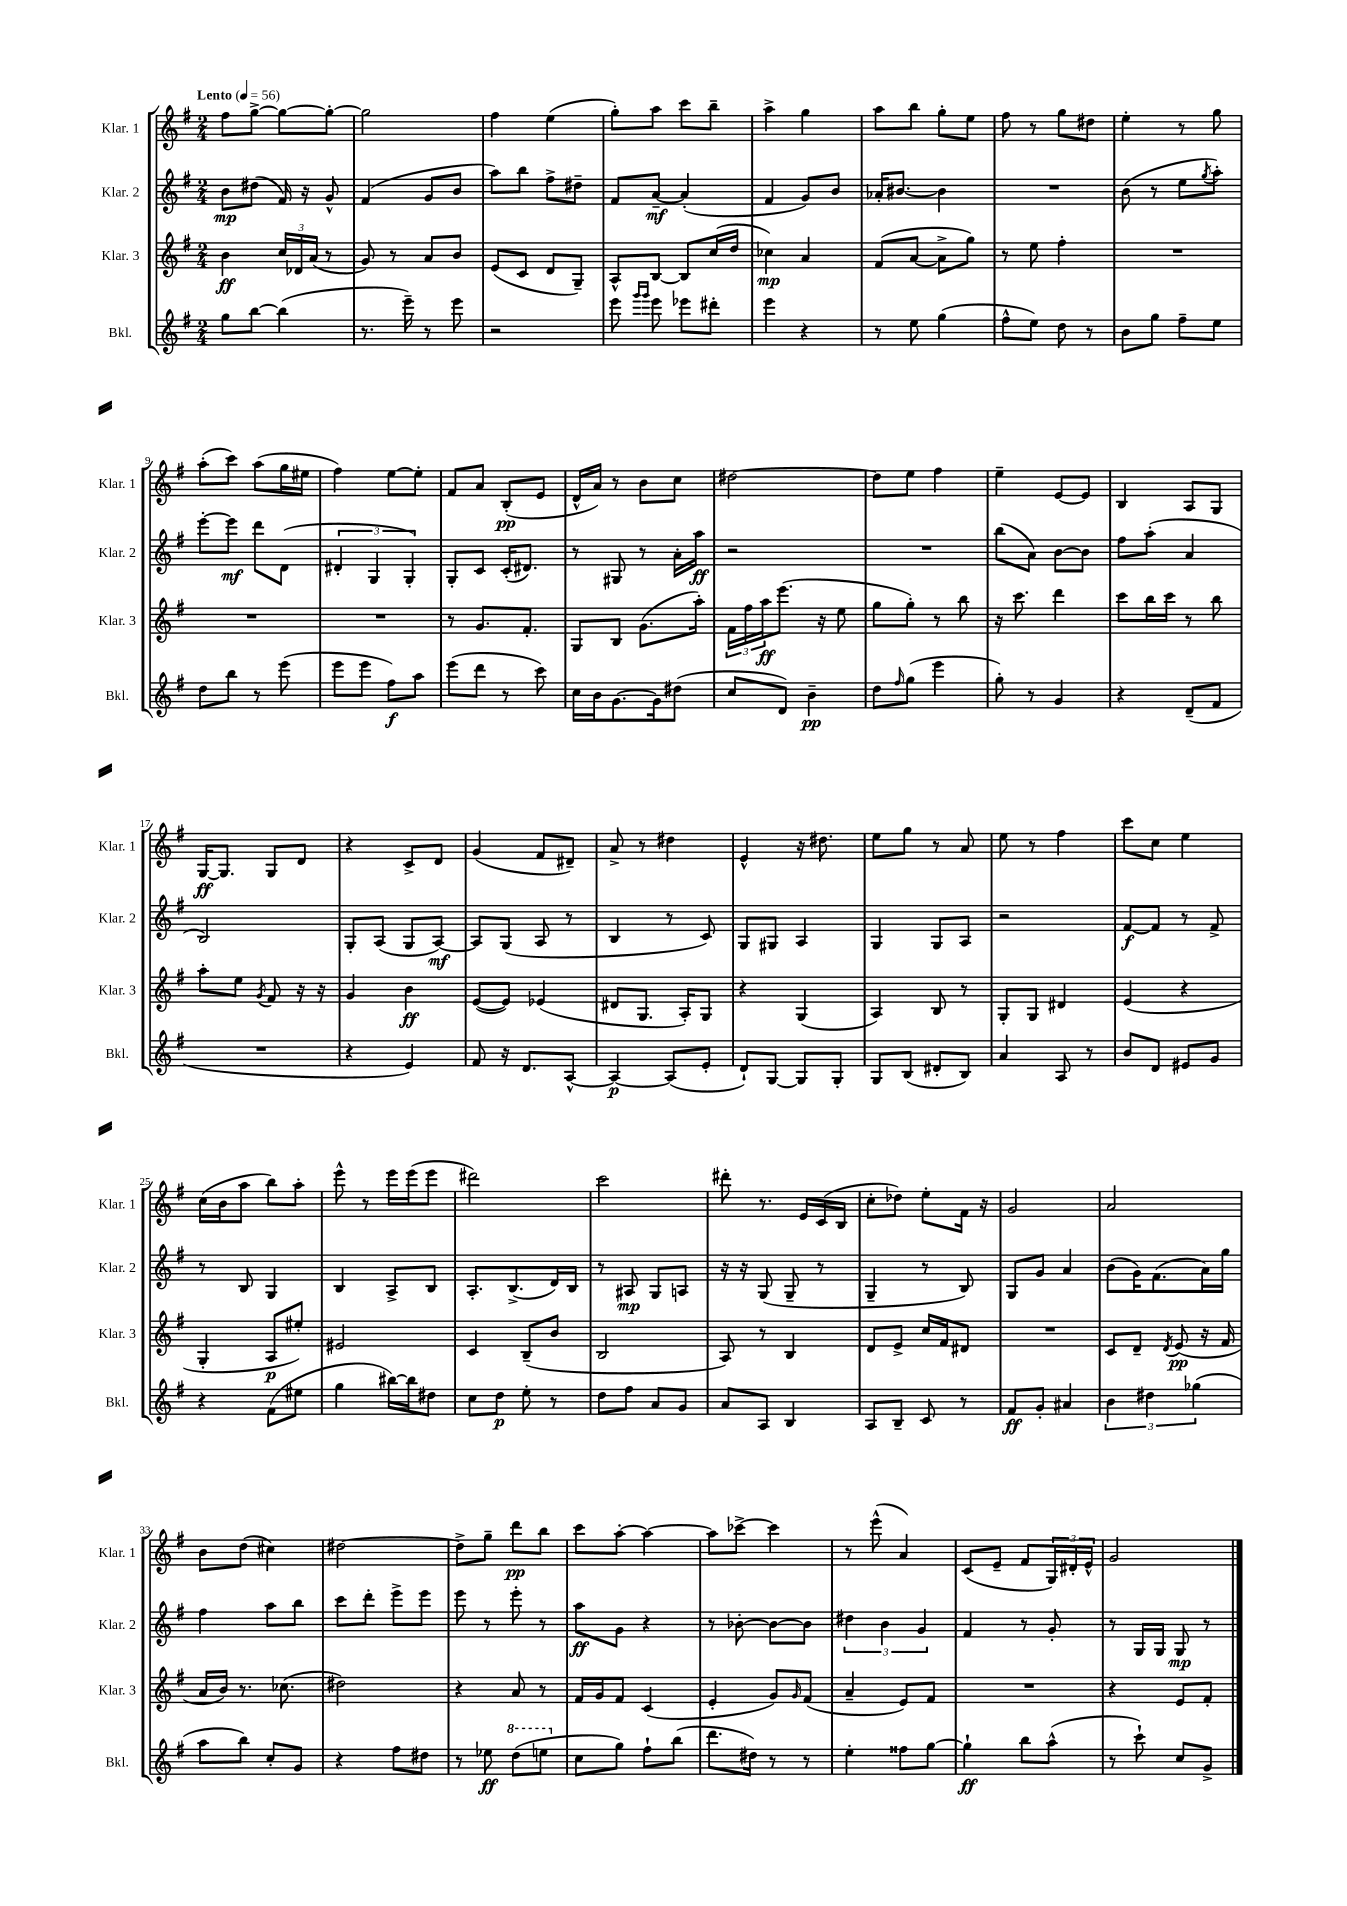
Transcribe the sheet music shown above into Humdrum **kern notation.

**kern	**kern	**kern	**kern
*staff4	*staff3	*staff2	*staff1
*clefG2	*clefG2	*clefG2	*clefG2
*k[f#]	*k[f#]	*k[f#]	*k[f#]
*M2/4	*M2/4	*M2/4	*M2/4
*MM56	*MM56	*MM56	*MM56
8gg	4b	8b	8ff#
[8bb	.	(8dd#	[8gg^
(4bb]	24cc	16f#)	8gg_
.	24d-	.	.
.	.	16r	.
.	(24a	.	.
.	8r	8g^^	8gg'_
=	=	=	=
8.r	8g)	(4f#	2gg]
.	8r	.	.
16eee~)	.	.	.
8r	8a	8g	.
8eee	8b	8b	.
=	=	=	=
2r	(8e	8aa)	4ff#
.	8c	8bb	.
.	8d	8ff#^	(4ee
.	8G~)	8dd#~	.
=	=	=	=
8eee	8A^^	8f#	8gg')
16qqggg	.	.	.
16qqggg	.	.	.
8eee	[8B	[8a~	8aa
8eee-	8B]	(4a']	8ccc
8ddd#'	(16cc	.	8bb~
.	16dd	.	.
=	=	=	=
4eee	4cc-)	4f#	4aa^
4r	4a	8g)	4gg
.	.	8b	.
=	=	=	=
8r	(8f#	16a-'	8aa
.	.	[8.b#	.
8ee	[8a	.	8bb
(4gg	8a^]	4b#]	8gg'
.	8gg)	.	8ee
=	=	=	=
8ff#^^	8r	2r	8ff#
8ee)	8ee	.	8r
8dd	4ff#'	.	8gg
8r	.	.	8dd#
=	=	=	=
8b	2r	(8b	4ee'
8gg	.	8r	.
8ff#~	.	8ee	8r
.	.	8qgg	.
8ee	.	8aa')	8gg
=	=	=	=
8dd	2r	[8eee'	(8aa'
8bb	.	8eee]	8ccc)
8r	.	8ddd	(8aa
(8eee	.	(8d	16gg
.	.	.	16ee#
=	=	=	=
8eee	2r	6d#'	4ff#)
8eee	.	.	.
.	.	6G	.
8ff#)	.	.	[8ee
.	.	6G')	.
8aa	.	.	8ee']
=	=	=	=
(8eee	8r	8G'	8f#
8ddd	8.g	8c	8a
8r	.	(16c'	(8B'
.	8.f#'	8.d#)	.
8ccc)	.	.	8e
=	=	=	=
16cc	8G	8r	16d^^
16b	.	.	16a)
[8.g	8B	8G#	8r
.	(8.g	8r	8b
16g]	.	.	.
(8dd#	.	16a'	8cc
.	16aa')	16aa	.
=	=	=	=
8cc	24f#	2r	[2dd#
.	24ff#	.	.
.	24aa	.	.
8d)	(8.eee	.	.
4b~	.	.	.
.	16r	.	.
.	8ee	.	.
=	=	=	=
8dd	8gg	2r	8dd#]
16qqff#	.	.	.
(8gg	8gg')	.	8ee
4eee	8r	.	4ff#
.	8bb	.	.
=	=	=	=
8gg')	16r	(8bb	4ee~
.	8.ccc	.	.
8r	.	8a)	.
4g	4ddd	[8b	[8e
.	.	8b]	8e]
=	=	=	=
4r	8ccc	8ff#	4B
.	16bb	(8aa'	.
.	16ccc	.	.
(8d~	8r	4a	8A
8f#	8bb	.	8G
=	=	=	=
2r	8aa'	2B)	[16G
.	.	.	8.G]
.	8ee	.	.
.	8qg	.	.
.	8f#	.	8G
.	16r	.	8d
.	16r	.	.
=	=	=	=
4r	4g	8G'	4r
.	.	(8A	.
4e)	4b	8G	8c^
.	.	[8A)	8d
=	=	=	=
8f#	([8e	8A]	(4g
16r	8e])	(8G	.
8.d	.	.	.
.	(4e-	8A	8f#
[8A^^	.	8r	8d#~)
=	=	=	=
4A_	8d#	4B	8a^
.	8.G	.	8r
(8A]	.	8r	4dd#
.	16A')	.	.
8e'	8G	8c)	.
=	=	=	=
8d`)	4r	8G	4e^^
[8G	.	8G#	.
8G]	(4G	4A	16r
.	.	.	8.dd#
8G'	.	.	.
=	=	=	=
8G	4A)	4G	8ee
(8B	.	.	8gg
8d#'	8B	8G	8r
8B)	8r	8A	8a
=	=	=	=
4a	8G'	2r	8ee
.	8G	.	8r
8A	4d#	.	4ff#
8r	.	.	.
=	=	=	=
8b	(4e	[8f#	8ccc
8d	.	8f#]	8cc
8e#	4r	8r	4ee
8g	.	8f#^	.
=	=	=	=
4r	4G'	8r	(16cc
.	.	.	16b
.	.	8B	8aa
(8f#	8A	4G	8bb)
8ee#	8ee#')	.	8aa'
=	=	=	=
4gg	2e#	4B	8eee^^
.	.	.	8r
[16bb#)	.	8A^	16eee
16bb#]	.	.	(16eee
8dd#	.	8B	8eee
=	=	=	=
8cc	4c	8.A'	2ddd#)
8dd	.	.	.
.	.	(8.B^	.
8ee'	(8B~	.	.
8r	8b	16d)	.
.	.	16B	.
=	=	=	=
8dd	2B	8r	2ccc
8ff#	.	8A#	.
8a	.	8G	.
8g	.	8A	.
=	=	=	=
8a	8A)	16r	8ddd#'
.	.	16r	.
8A	8r	(8G	8.r
4B	4B	8G~	.
.	.	.	16e
.	.	8r	(16c
.	.	.	16B
=	=	=	=
8A	8d	4G~	8cc'
8B~	8e^	.	8dd-)
8c	16cc	8r	8ee'
.	16f#	.	.
8r	8d#	8B)	16f#
.	.	.	16r
=	=	=	=
8f#	2r	8G	2g
8g'	.	8g	.
4a#	.	4a	.
=	=	=	=
6b	8c	(8b	2a
.	8d~	16g)	.
6dd#	.	.	.
.	.	(8.f#	.
.	8qd	.	.
.	(8e	.	.
(6gg-	.	.	.
.	16r	16a)	.
.	16f#	16gg	.
=	=	=	=
8aa	16a	4ff#	8b
.	16b)	.	.
8bb)	8.r	.	(8dd
8cc'	.	8aa	4cc#)
.	(8.cc-	.	.
8g	.	8bb	.
=	=	=	=
4r	2dd#)	8ccc	[2dd#
.	.	8ddd'	.
8ff#	.	8eee^	.
8dd#	.	8eee	.
=	=	=	=
8r	4r	8eee	8dd#^]
8ee-	.	8r	8gg~
(8ddd	8a	8eee'	8ddd
8eee	8r	8r	8bb
=	=	=	=
8cc	16f#	8aa	8ccc
.	16g	.	.
8gg)	8f#	8g	[8aa'
8ff#`	(4c	4r	4aa_
(8bb	.	.	.
=	=	=	=
8.ddd	4e'	8r	8aa]
.	.	[8b-'	[8ccc-^
16dd#)	.	.	.
8r	8g)	8b-_	4ccc-]
.	16qqg	.	.
8r	(8f#	8b-]	.
=	=	=	=
4ee'	4a~	6dd#	8r
.	.	.	(8eee^^
.	.	6b	.
8ff##	8e)	.	4a)
.	.	6g	.
[8gg	8f#	.	.
=	=	=	=
4gg`]	2r	4f#	(8c
.	.	.	8e~
8bb	.	8r	8f#
(8aa^^	.	8g'	24G)
.	.	.	24d#'
.	.	.	24e^^
=	=	=	=
8r	4r	8r	2g
8ccc`)	.	16G	.
.	.	16G	.
8cc	8e	8G	.
8g^	8f#'	8r	.
==	==	==	==
*-	*-	*-	*-
